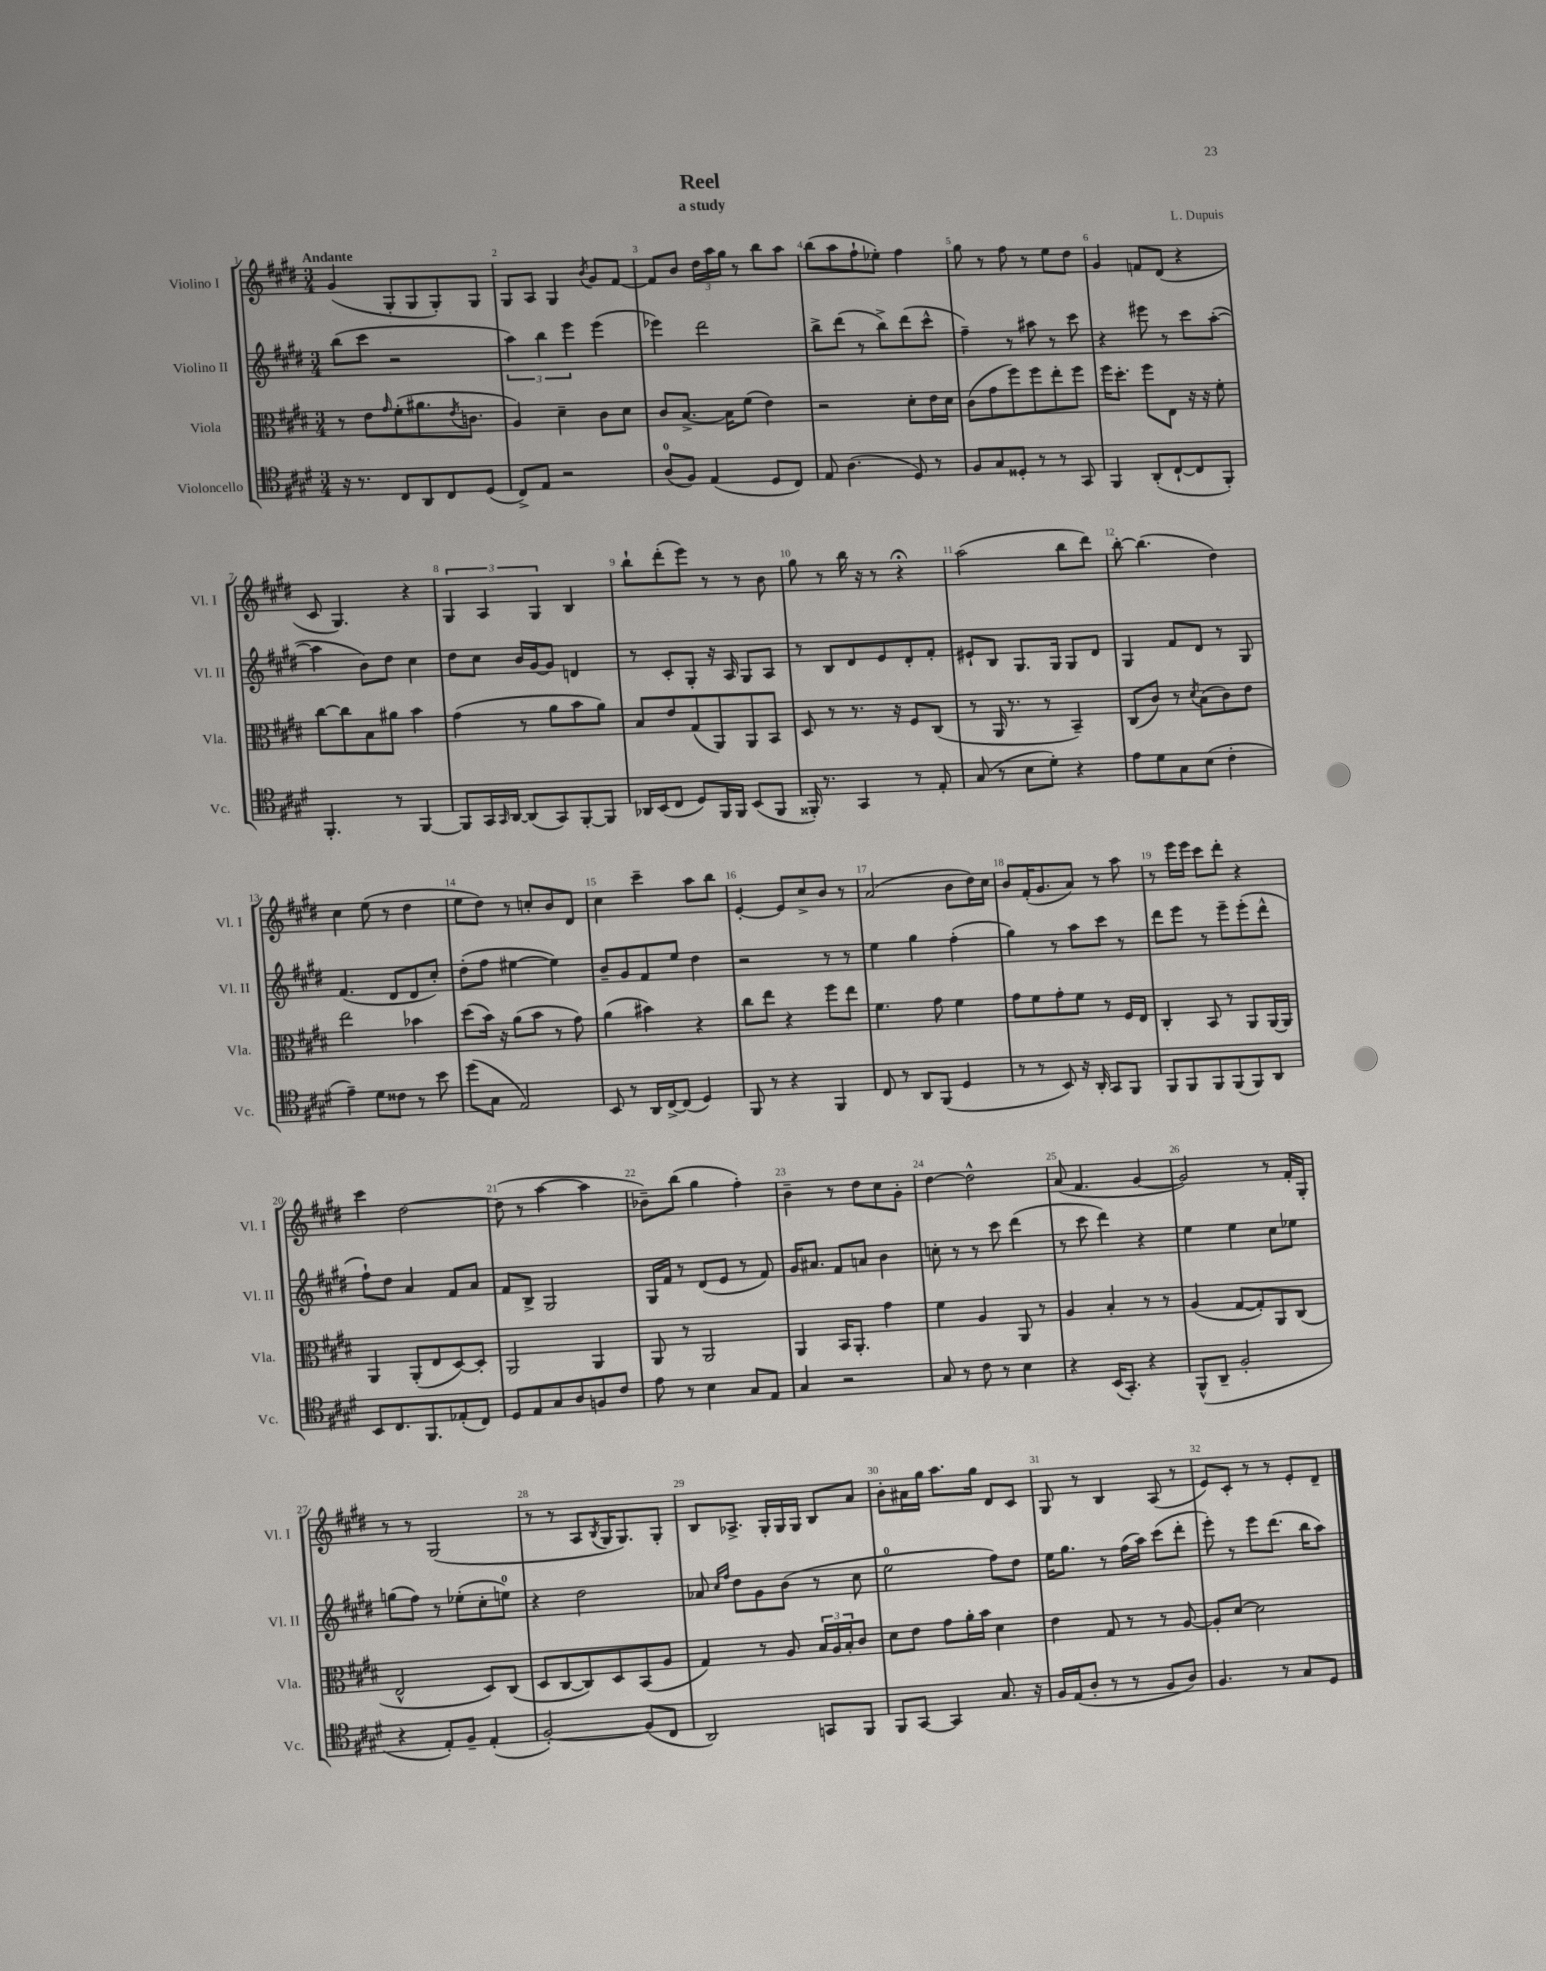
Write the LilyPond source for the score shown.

\header { title = "Reel" composer = "L. Dupuis" subtitle = "a study" }
<<
\new StaffGroup <<
\new Staff = "s0" \with { instrumentName = "Violino I" shortInstrumentName = "Vl. I" } {
    \clef treble \key e \major \numericTimeSignature \time 3/4 \tempo "Andante"
    gis'4( gis8-. gis8 gis8-.) gis8 |
    gis8 a8 gis4 \acciaccatura { b'8 } gis'8 fis'8~ |
    fis'8 b'8 \tuplet 3/2 { dis''16 a''16 gis''16 } r8 b''8 a''8 |
    b''8( a''8 fis''8-! ees''8-.) fis''4 |
    gis''8 r8 fis''8 r8 e''8 dis''8 |
    gis'4 f'8 dis'8( r4 |
    cis'8 gis4.) r4 |
    \tuplet 3/2 { gis4 a4 gis4 } b4 |
    b''8-! dis'''8-.( e'''8) r8 r8 b'8 |
    gis''8 r8 b''16 r16 r8 r4\fermata |
    a''2( b''8 dis'''8) |
    b''8~-. b''4.( dis''4) |
    cis''4 e''8( r8 dis''4 |
    e''8 dis''8) r8 c''8-. b'8 dis'8 |
    cis''4 cis'''4-- a''8 b''8 |
    e'4~-. e'8 cis''8-> b'8 r8 |
    a'2( b'8 dis''16) cis''16 |
    b'8 fis'16-.( gis'8. a'8) r8 a''8 |
    r8 e'''16 e'''16 cis'''8 dis'''8-. r4 |
    cis'''4 dis''2~ |
    dis''8( r8 a''4~ a''4 |
    bes'8--) b''8( gis''4 fis''4-.) |
    b'4-- r8 dis''8 cis''8 gis'8-. |
    dis''4~ dis''2-^ |
    a'8( fis'4. gis'4~ |
    gis'2) r8 fis'16-. gis16-. |
    r8 r8 gis2( |
    r8 r8 a8 \acciaccatura { b8 } gis16 gis8.) gis8-. |
    b8 aes8.-> gis16-. gis16 gis16 b8 a'8 |
    b'8-. ais'16 gis''16 a''8. gis''16 dis'8 cis'8 |
    gis8 r8 b4 a8( r8 |
    e'8) cis'8-. r8 r8 e'8-. dis'8-- \bar "|." |
}
\new Staff = "s1" \with { instrumentName = "Violino II" shortInstrumentName = "Vl. II" } {
    \clef treble \key e \major \numericTimeSignature \time 3/4
    b''8( cis'''8 r2 |
    \tuplet 3/2 { a''4) b''4 e'''4 } e'''4( |
    ees'''4) dis'''2 |
    b''8-> dis'''8( r8 b''8->) dis'''8( cis'''8-^ |
    fis''4--) r8 ais''8 r8 cis'''8 |
    r4 eis'''8 r8 cis'''8 a''8~-.( |
    a''4 b'8) dis''8 cis''4 |
    dis''8 cis''8 b'16 gis'16~ gis'8 d'4 |
    r8 cis'8-. gis8-. r16 a16 gis8 a8 |
    r8 b8 dis'8 e'8 dis'8-. fis'8-. |
    eis'8-! b8 gis8. gis16 gis8 dis'8 |
    gis4 fis'8 dis'8 r8 gis8 |
    fis'4.( dis'8 dis'8 cis''8-.) |
    dis''8-.( fis''8 eis''4~ eis''4) |
    b'8-- gis'8 fis'8 e''8 dis''4 |
    r2 r8 r8 |
    e''4 gis''4 fis''4-.( |
    gis''4) r8 a''8 cis'''8 r8 |
    dis'''8 e'''8 r8 e'''8-- e'''8-.( dis'''8-^ |
    fis''8-!) dis''8 a'4 fis'8 a'8 |
    fis'8 b8-> gis2 |
    gis16 fis'16 r8 dis'8( e'8 r8 fis'8) |
    gis'16 ais'8. fis'8 a'8 b'4 |
    c''8-. r8 r8 cis'''8 dis'''4( |
    r8 cis'''8 dis'''4) r4 |
    e''4 e''4 cis''8 ees''8 |
    g''8( fis''8) r8 ees''8-.( cis''8-. e''8-0) |
    r4 dis''2 |
    aes'8 \grace { cis''16 fis''16 } dis''8 gis'8 b'8( r8 cis''8 |
    e''2-0 fis''8) dis''8 |
    e''16 gis''8. r8 fis''16( a''16) cis'''8( dis'''8-. |
    e'''8-.) r8 e'''8 dis'''8.( b''16 a''8) \bar "|." |
}
\new Staff = "s2" \with { instrumentName = "Viola" shortInstrumentName = "Vla." } {
    \clef alto \key e \major \numericTimeSignature \time 3/4
    r8 e'8 \grace { gis'16 } fis'8-.( ais'8. \acciaccatura { e'8 } c'8. |
    a4) dis'4-- cis'8 dis'8 |
    cis'8 b8.~-> b16 fis'8( e'4) |
    r2 dis'8-. e'16 dis'16 |
    cis'8( gis'8 fis''8) fis''8 e''8-. fis''8 |
    fis''16 dis''8.-. fis''8 e8 r16 r16 fis'8-. |
    cis''8~ cis''8 b8 ais'8 b'4 |
    gis'4( r8 a'8 b'8 a'8) |
    b8 e'8 gis8( a,8) a,8 b,8 |
    dis8 r8 r8. r16 fis8 cis8( |
    r8 a,16 r8. r8 b,4--) |
    cis8( cis'8) r8 \acciaccatura { dis'8 } b8( cis'8) e'8 |
    e''2 bes'4 |
    dis''8( b'16) r16 a'8( b'8 r8 gis'8) |
    a'4( bis'4) r4 |
    cis''8 e''8 r4 fis''8 e''8 |
    fis'4. gis'8 fis'4 |
    gis'8 fis'8 gis'8-. fis'8 r8 fis16 e16 |
    cis4-. b,8 r8 a,8 a,16~ a,16 |
    a,4 a,8-.( e8 dis8~) dis8-. |
    a,2 a,4 |
    a,8 r8 a,2 |
    a,4 b,16 a,8.-. gis'4 |
    fis'4 a4 a,8 r8 |
    a4 b4-. r8 r8 |
    a4( gis8~ gis8-.) a,8 cis8( |
    e2-^ dis8) cis8( |
    dis8 cis8~ cis8) dis8 b,8( a8 |
    gis4) r8 a8 \tuplet 3/2 { b16 a16 b16-. } cis'8 |
    dis'8 e'8 gis'8 a'16-. b'16 dis'4 |
    e'4 gis8 r8 r8 a8~ |
    a8-. dis'8~ dis'2 \bar "|." |
}
\new Staff = "s3" \with { instrumentName = "Violoncello" shortInstrumentName = "Vc." } {
    \clef tenor \key e \major \numericTimeSignature \time 3/4
    r16 r8. cis8 a,8 cis8 dis8( |
    cis8->) e8 r2 |
    a8-0( fis8) e4( dis8 cis8) |
    e8 a4.( dis8) r8 |
    fis8 gis8 disis8-. r8 r8 gis,8 |
    fis,4 a,8-.( cis8~-! cis8 fis,8-.) |
    fis,4.-. r8 fis,4~ |
    fis,8 gis,16 \grace { gis,16 } a,16~ a,8( gis,8) fis,8~-. fis,8 |
    aes,16 b,16( cis8 dis8) fis,16 fis,16 b,8( fis,8 |
    fisis,16-.) r8. gis,4 r8 e8-. |
    gis8( r8 b8 dis'8-.) r4 |
    e'8 dis'8 gis8 b8( cis'4-. |
    e'4--) dis'8 cisis'8 r8 b'8 |
    dis''8( gis8 e2) |
    b,8 r8 a,16 cis16~-> cis8( dis4) |
    fis,8 r8 r4 fis,4 |
    cis8 r8 a,8 fis,8( dis4 |
    r8 r8 b,8) r16 a,16-. gis,8 fis,8 |
    fis,8 fis,8 fis,8 fis,8( fis,8) a,8 |
    b,8 cis8. fis,8. ees8-.( cis8) |
    dis8 e8 gis8 a8 f8 cis'8 |
    e'8 r8 b4 gis8 e8 |
    gis4 r2 |
    gis8 r8 cis'8 r8 b4 |
    r4 b,16( gis,8.-.) r4 |
    fis,8-^( a,8-- fis2-. |
    r4 e8-.) fis8-- e4-.( |
    fis2~-.) fis8( cis8 |
    a,2) g,8 fis,8 |
    fis,8 gis,8~ gis,4 gis8. r16 |
    fis16 e16( a8-. r8 r8 fis8 a8) |
    fis4. r8 gis8 dis8 \bar "|." |
}
>>
>>
\layout { \context { \Score \override BarNumber.break-visibility = ##(#f #t #t) barNumberVisibility = #all-bar-numbers-visible } }
